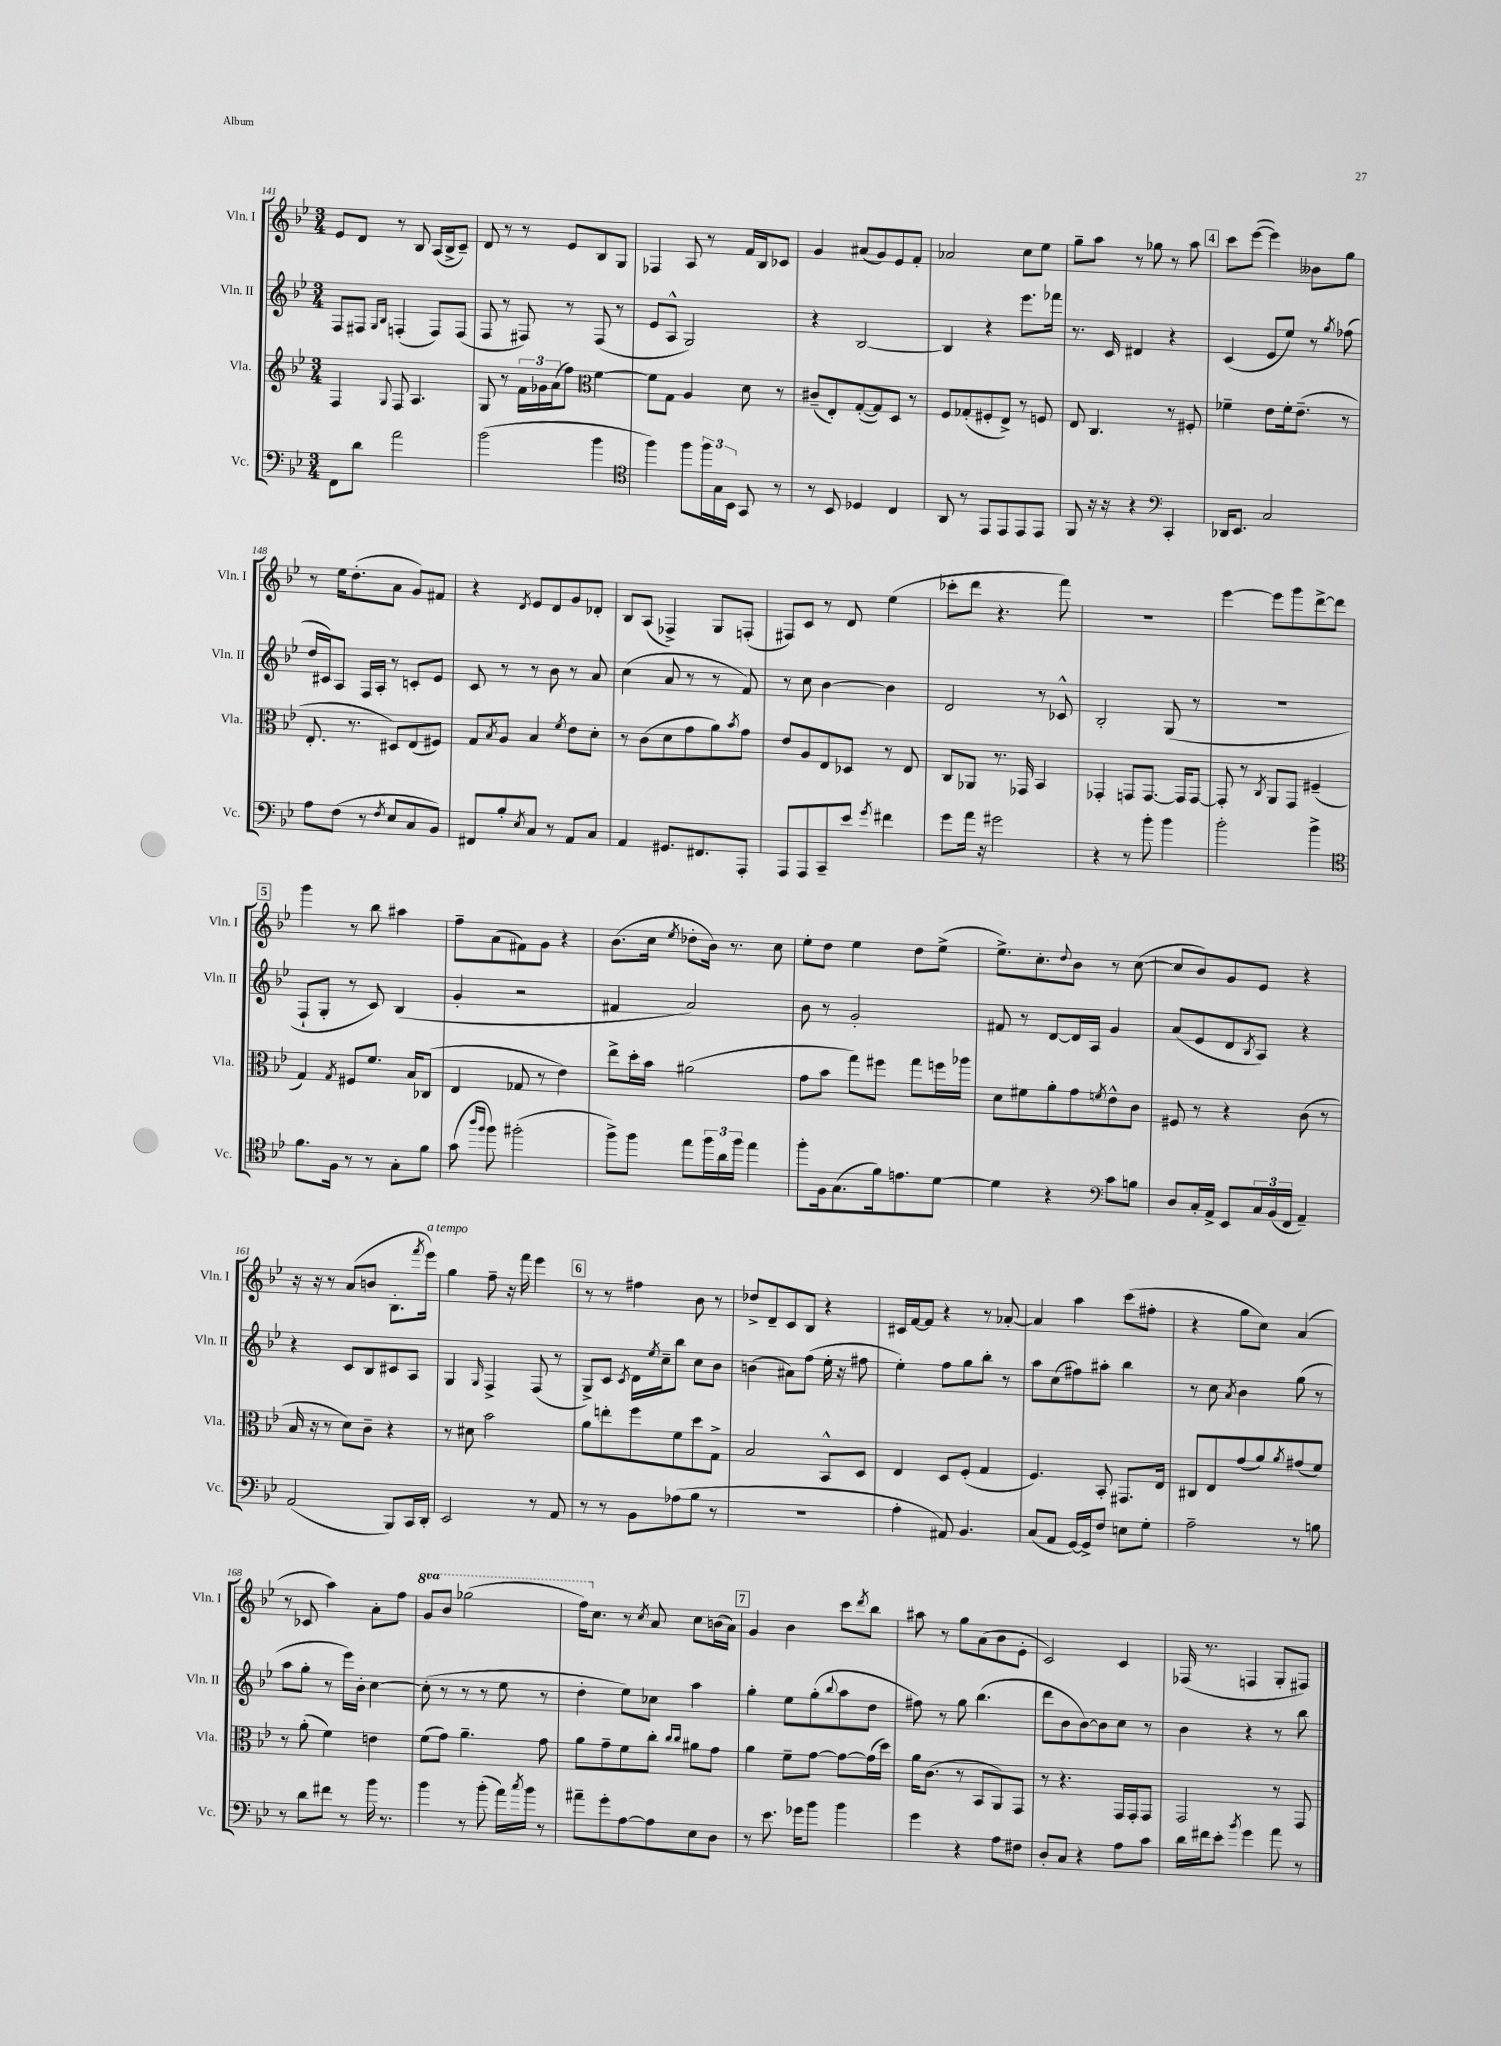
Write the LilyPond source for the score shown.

<<
\new StaffGroup <<
\new Staff = "s0" \with { instrumentName = "Vln. I" shortInstrumentName = "Vln. I" } {
    \clef treble \key bes \major \numericTimeSignature \time 3/4 \set Staff.ottavationMarkups = #ottavation-simple-ordinals
    ees'8 d'8 r8 bes8 a16( bes16-> c'8--) |
    d'8 r8 r8 ees'8 bes8 g8 |
    fes4 a8 r8 f'16 bes16 ces'8 |
    g'4 ais'8( g'8) ees'8 f'8-. |
    aes'2 c''8 ees''8 |
    g''8-- a''8 r8 ges''8 r8 a''8 |
    \mark \markup { \box "4" } c'''8 ees'''8~( ees'''4) beses'8 g''8 |
    r8 ees''16 d''8.-.( a'8 g'8) fis'8 |
    r4 \acciaccatura { d'8 } ees'8 d'8 g'8 des'8-. |
    bes8 a8( fes4->) g8 f8-.( |
    fis8) c'8 r8 d'8 ees''4( |
    ces'''8-. d'''8 r4. f'''8) |
    R2. |
    ees'''4~ ees'''8 g'''8 d'''8~-> d'''8 |
    \mark \markup { \box "5" } g'''4 r8 bes''8 ais''4 |
    f''8-- a'8( fis'8) g'8 r4 |
    bes'8.( c''16 \acciaccatura { ees''8 } des''8-. bes'16) r8. c''8 |
    ees''8-. d''8 ees''4 d''8 ees''8->( |
    ees''8.->) c''8.-. \appoggiatura { d''8 } bes'8 r8 c''8~( |
    c''8 bes'8) g'8 ees'8 r4 |
    r16 r16 r8 a'8( b'8 bes8.-. \acciaccatura { f'''8 } ees'''16^\markup { \italic "a tempo" }) |
    g''4 f''8-- r16 f'''16 ees'''4 |
    \mark \markup { \box "6" } r8 r8 fis''4 bes'8 r8 |
    des''8-> d'8-- c'8 bes8 r4 |
    cis'16 f'16~ f'8 r4 r8 aes'8~-. |
    aes'4 a''4 c'''8( fis''8-. |
    r4 g''8 c''8) a'4( |
    r8 ces'8 a''4) a'8-. f''8 |
    \ottava #1 g''8 bes''8 ges'''2( |
    f'''16) \ottava #0 c''8. r8 \acciaccatura { c''8 } a'8 c''8 b'16( a'16) |
    \mark \markup { \box "7" } g'4 bes'4 c'''8 \acciaccatura { d'''8 } bes''8 |
    ais''8 r8 g''8 a'8( bes'8 ees'8-. |
    c'2) c'4 |
    fes16( r8. f4 g8-. fis8) \bar "|." |
}
\new Staff = "s1" \with { instrumentName = "Vln. II" shortInstrumentName = "Vln. II" } {
    \clef treble \key bes \major \numericTimeSignature \time 3/4
    f8 fis8 \grace { g16 bes16 } f4-.( f8) f8( |
    f8 r8 fis8) r8 fis8( r8 |
    ees'8 a8-^ g2) |
    r4 bes2~ |
    bes4 r4 ees'''8. fes'''16 |
    r8. c'16 dis'4 r4 |
    \mark \markup { \box "4" } c'4( ees'8 ees''8) r8 \acciaccatura { g''8 } fes''8( |
    d''16 cis'16) a8 f16 a16-. r8 c'8-. ees'8 |
    c'8 r8 r8 bes'8 r8 a'8 |
    c''4( a'8 r8 r8 f'8) |
    r8 c''8 bes'4~ bes'4 |
    d'2 r8 ces'8-^ |
    bes2-. g8( r8 |
    R2. |
    \mark \markup { \box "5" } f8-! g8-. r8 c'8) bes4( |
    g'4-. r2 |
    fis'4 a'2) |
    bes'8 r8 g'2-. |
    fis'8 r8 d'8~ d'16 a16 g'4 |
    a'8( ees'8 d'8 \acciaccatura { bes8 } a8) r4 |
    r4 c'8 bes8 cis'8 a8 |
    g4 \grace { g16 } f4-> f8( r8 |
    \mark \markup { \box "6" } g8->) c'8 \acciaccatura { c'8 } d'16 \acciaccatura { ees''8 } c''16-- bes''8 c''8 bes'8 |
    b'4( ais'8) f''8( ees''16-. r16 fis''8 |
    ees''4-.) f''8 g''8 bes''8-. r8 |
    a''8 c''8( fis''8) ais''8-. bes''4 |
    r8 c''8 \acciaccatura { a'8 } bes'4 g''8( r8 |
    a''8 g''8-. r8 ees'''16) bes'16-. c''4~ |
    c''8-.( r8 r8 r8 ees''8 r8 |
    d''4-. ees''8) ces''8 a''4 |
    \mark \markup { \box "7" } g''4-. ees''8 g''8-.( \appoggiatura { bes''8 } a''8 d''8 |
    fis''8) r8 g''8 bes''4.( |
    d'''8 bes'8 bes'8~) bes'8 c''8 r8 |
    bes'4 r4 r8 bes''8 \bar "|." |
}
\new Staff = "s2" \with { instrumentName = "Vla." shortInstrumentName = "Vla." } {
    \clef treble \key bes \major \numericTimeSignature \time 3/4
    f4 \appoggiatura { g8 } f8 a4. |
    g8 r8 \tuplet 3/2 { f'16 ges'16 a'16( } f''8) \clef alto f'4~ |
    f'8 g8 a4 d'8 r8 |
    cis'8--( ees8-.) g8~-.( g8) d8 r8 |
    f8 ges8-.( fis8-. ees8->) r8 f8 |
    ees8 c4. r8 fis8-. |
    \mark \markup { \box "4" } fes'4-- ees'8 fes'16-. ees'8.--( r8 |
    ees8.-. r8. dis8) ees8( fis8) |
    g8 \acciaccatura { bes8 } a8 bes4 \acciaccatura { f'8 } ees'8 d'8-. |
    r8 c'8( d'8 g'8 a'8) \acciaccatura { bes'8 } g'8 |
    ees'8 a8 ees8 des8 r8 ees8 |
    c8 aes,8 r8. ges,16 bes,4 |
    ges,4-. g,8 g,8.~ g,16 g,8~ |
    g,8-. r8 \acciaccatura { c8 } a,8 g,8 fis4--( |
    \mark \markup { \box "5" } g4) \acciaccatura { g8 } fis8 f'8. bes16 ces8( |
    ees4 ges8 r8 ees'4) |
    ees''8-> d''16-. bes'16 ais'2( |
    g'8 bes'8 g''8) fis''8 g''8 f''16 aes''16 |
    d'8 fis'8 a'8-. g'8 \acciaccatura { f'8 } ees'8-^ c'8 |
    fis8 r8 r4 c'8( r8 |
    bes16 r16 r8 d'8) c'8-- r4 |
    r8 dis'8 bes'2 |
    \mark \markup { \box "6" } a'8 e''8-. f''8 f'8 d''8 g8-> |
    bes2 bes,8-^ d8 |
    ees4 d8 f8-.( g4 |
    f4.) bes,8-. gis,8. ees16 |
    cis8 ees8 g'8( a'8) \acciaccatura { a'8 } gis'8( f'8) |
    r8 a'8-.( f'4) e'4 |
    f'8( g'8) a'4.-- g'8 |
    a'8 g'8-- f'8 c''8-. \grace { c''16 c''16 } ais'8 g'8 |
    \mark \markup { \box "7" } a'4 f'8-- g'8~ g'8~ g'16( d''16) |
    a'16 c'8.( r8 bes,8 a,8) g,8 |
    r8 r4. g,16 g,16-. g,8 |
    g,2 r8 g,8 \bar "|." |
}
\new Staff = "s3" \with { instrumentName = "Vc." shortInstrumentName = "Vc." } {
    \clef bass \key bes \major \numericTimeSignature \time 3/4
    f,8 d'8 a'2 |
    bes'2( bes'4 |
    \clef tenor f''4) f''8 \tuplet 3/2 { f''16 g16 bes,16 } g,8 r8 |
    r8 bes,8 des4 c4 |
    a,8 r8 ees,8 ees,8 ees,8 ees,8 |
    f,8 r16 r16 r4 \clef bass c,4-. |
    \mark \markup { \box "4" } des,16 ees,8. c2 |
    a8 f8( r8 \acciaccatura { f8 } ees8 c8 bes,8) |
    fis,8 bes8-. \acciaccatura { ees8 } c8 r8 a,8 c8 |
    a,4 gis,8. fis,8. a,,8-. |
    a,,8 a,,8 c,8-- ees'8 \acciaccatura { g'8 } fis'4 |
    g'8 a'16 r16 gis'2 |
    r4 r8 bes'8-. bes'4 |
    bes'2-. bes'4-> |
    \mark \markup { \box "5" } \clef tenor f'8. f16 r8 r8 g8-. f'8 |
    g'8( \grace { a''16 f''16 } f''8) fis''2-.( |
    f''8->) f''8 ees''8 \tuplet 3/2 { f''16 a'16 f''16 } ees''4 |
    f''8-. f16 g8.( f'16) e'8. d'8~ |
    d'4 r4 \clef bass c'8 b8 |
    d8 c16-. a,16-> ees,8 \tuplet 3/2 { c16 bes,16( f,16 } a,4--) |
    a,2( bes,,8) c,16 d,16-. |
    ees,2 r8 a,8 |
    \mark \markup { \box "6" } r8 r8 bes,8 aes8( bes8 r8 |
    R2. |
    a4-. ais,8) bes,4. |
    c8( a,8 g,16~) g,16-> f8 e8 g8-. |
    a2-- r8 b8 |
    r8 d'8 fis'8 r8 bes'16 r8. |
    bes'4 r8 bes'8-.( a'16) \acciaccatura { c''8 } bes'16 r8 |
    ais'8-- g'8-. a8~ a8 ees8 d8 |
    \mark \markup { \box "7" } r8 ees'8. ges'16 bes'8 bes'4 |
    g'4 r4 a8 fis8 |
    d8-. c8 r4 a8 c'8 |
    d'16 fis'16 ees'8-. \acciaccatura { bes'8 } g'4 a'8 r8 \bar "|." |
}
>>
>>
\layout { \context { \Score currentBarNumber = #141 } }
